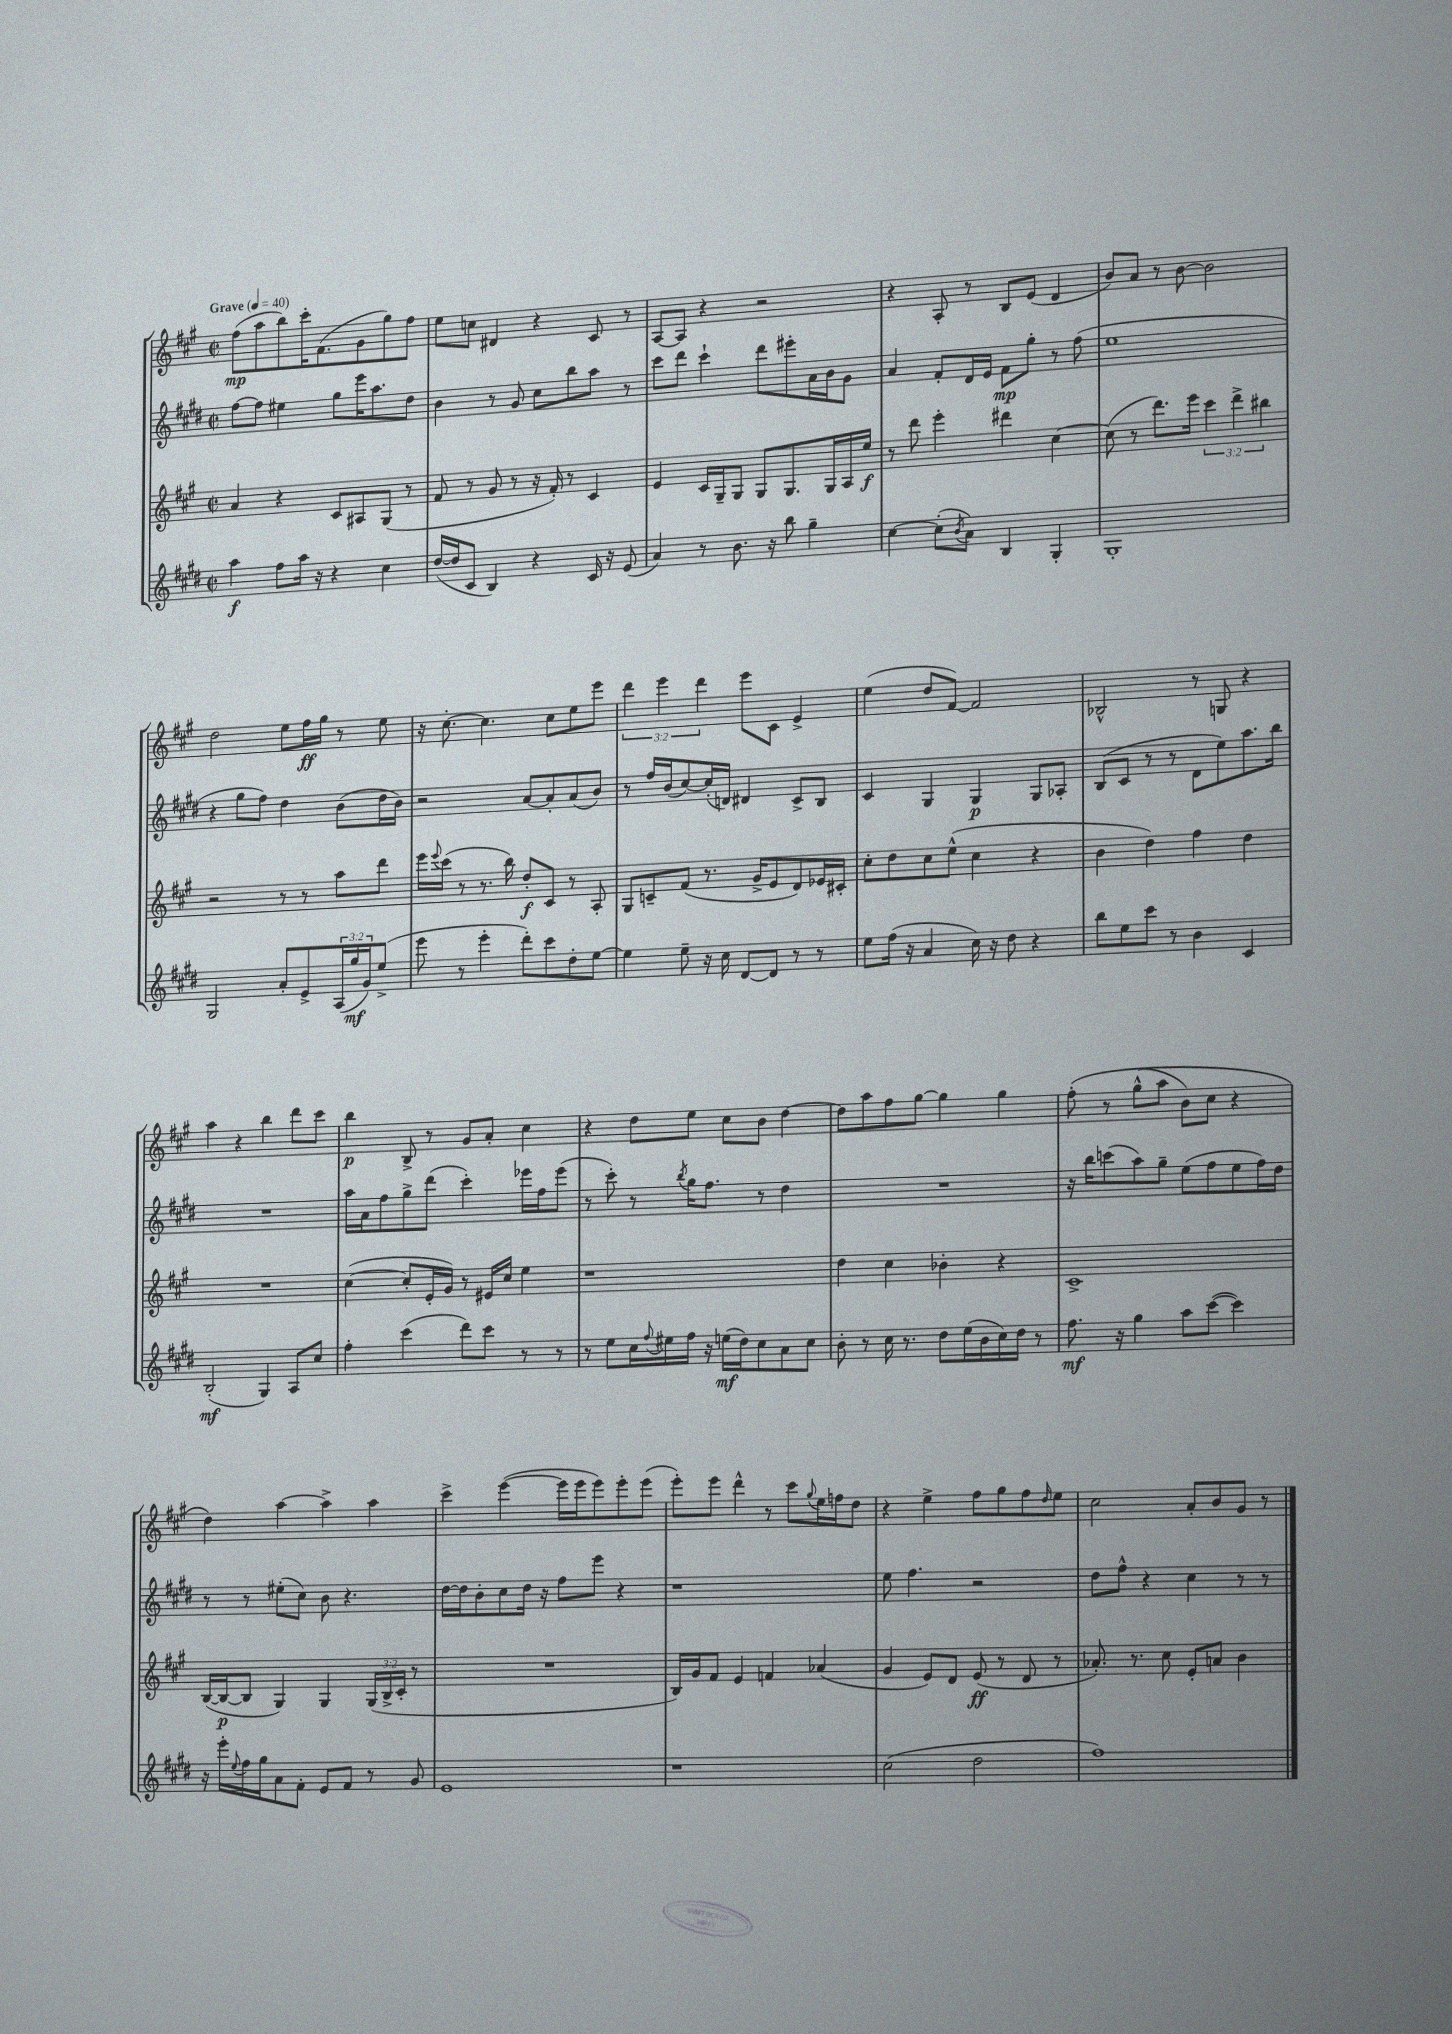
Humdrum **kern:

**kern	**kern	**kern	**kern
*staff4	*staff3	*staff2	*staff1
*clefG2	*clefG2	*clefG2	*clefG2
*k[f#c#g#d#]	*k[f#c#g#]	*k[f#c#g#d#]	*k[f#c#g#]
*M2/2	*M2/2	*M2/2	*M2/2
*met(c|)	*met(c|)	*met(c|)	*met(c|)
*MM40	*MM40	*MM40	*MM40
4aa	4a	[8ff#	(8ff#
.	.	8ff#]	8aa
8ff#	4r	4ee#	8bb)
16aa	.	.	16ccc#'
16r	.	.	(8.f#
4r	8c#	8gg#	.
.	8A#	16eee	8g#
.	.	8.aa	.
4cc#	(8G#	.	8gg#)
.	8r	8dd#	8ff#
=	=	=	=
([16dd#	8f#	4b	8ee
16dd#]	.	.	.
8c#	8r	.	8cc
4B)	8g#	8r	4d#
.	8r	8g#	.
4r	16r	8cc#	4r
.	16f#')	.	.
.	8r	8bb	.
16c#	4c#	8aa	8c#
16r	.	.	.
(8e	.	8r	8r
=	=	=	=
4a)	4e	8ccc#	[8A
.	.	8ddd#	8A]
8r	16c#	4ccc#`	4r
.	16G#~	.	.
8.b	8G#	.	.
.	8G#	8ddd#	2r
16r	.	.	.
8bb	8.G#	8eee#'	.
4gg#~	.	16a	.
.	16G#	16b	.
.	16A	8g#	.
.	16ee	.	.
=	=	=	=
[4cc#	8r	4a	4r
.	8ddd	.	.
(8cc#']	4eee'	8f#'	8A'
8qb	.	.	.
8a)	.	16d#	8r
.	.	16e	.
4B	4ddd#	8f#	8B
.	.	8gg#'	(8e
4G#'	[4cc#	8r	4d
.	.	(8ff#	.
=	=	=	=
1G#'	(8cc#]	1ee	8b)
.	8r	.	8a
.	8.ddd)	.	8r
.	.	.	[8b
.	16eee	.	.
.	6ccc#	.	2b]
.	6ddd^	.	.
.	6bb#	.	.
=	=	=	=
2G#	2r	4r	2dd
.	.	8gg#	.
.	.	8ff#)	.
8a'	8r	4dd#	8ee
8e^	8r	.	16ff#
.	.	.	16gg#
(24A	8aa	(8b	8r
24gg#	.	.	.
24g#)	.	.	.
(8ee^	8ddd	16dd#	8ee
.	.	16b)	.
=	=	=	=
8eee	16eee	2r	16r
.	8qqeee	.	.
.	(16ccc#	.	[8.cc#'
8r	8r	.	.
4eee'	8.r	.	4.cc#]
.	16bb)	.	.
8ddd#')	8dd'	[8a	.
8ccc#	8c#	8a']	8cc#
8dd#'	8r	(8a	8ee
[8ee	8A'	8b)	8eee
=	=	=	=
4ee]	8G#	8r	6ddd
.	8c~	16ff#	.
.	.	.	6eee
.	.	(16b	.
8ee~	(8f#	[8cc#)	.
.	.	.	6ddd
16r	8.r	(16cc#']	.
16cc#	.	16d)	.
[8d#	.	4d#	8eee
.	16g#^	.	.
8d#]	8e	.	8c#
8r	8d)	8c#^	4e^
8r	16e-	8B	.
.	16c#'	.	.
=	=	=	=
8ee	8cc#'	4c#	(4ee
(16ff#	8dd	.	.
16r	.	.	.
4a	8cc#	4G#	8dd
.	(8ee^^	.	[8f#)
16cc#)	4cc#	4G#	2f#]
16r	.	.	.
8dd#	.	.	.
4r	4r	8G#	.
.	.	8A-'	.
=	=	=	=
8bb	4b	(8B	2B-^^
8ee	.	8c#	.
8ccc#	4dd)	8r	.
8r	.	8r	.
4b	4ff#	8d#	8r
.	.	8ee)	8G
4c#	4dd	8.aa	4r
.	.	16bb	.
=	=	=	=
(2B'	1r	1r	4aa
.	.	.	4r
4G#)	.	.	4bb
8A	.	.	8ddd
8cc#	.	.	8ccc#
=	=	=	=
4ff#'	([4cc#	16aa	4bb
.	.	16a	.
.	.	8ff#	.
(4ccc#	8cc#']	8gg#^	8B^
.	16e'	(8ddd#	8r
.	16g#)	.	.
8ddd#)	8r	4ccc#')	8g#
8ccc#	16e#	.	8a'
.	16cc#	.	.
8r	4ee	16eee-	4cc#
.	.	16ff#	.
8r	.	(8eee-	.
=	=	=	=
8r	1r	8r	4r
8ee	.	8ccc#')	.
16cc#	.	8r	8dd
8qqff#	.	.	.
16ee#	.	.	.
.	.	8qbb	.
16ff#	.	16gg#	8ee
16r	.	8.ff#	.
(16ee	.	.	8cc#
16dd#)	.	.	.
8cc#	.	8r	8b
8a	.	4dd#	[4dd
8cc#	.	.	.
=	=	=	=
8b'	4dd	1r	8dd]
8r	.	.	8aa
16cc#	4cc#	.	8ff#
8.r	.	.	.
.	.	.	[8gg#
8dd#	4b-'	.	4gg#]
(16ee	.	.	.
16b	.	.	.
16cc#)	4r	.	4gg#
16dd#	.	.	.
8r	.	.	.
=	=	=	=
8.ff#	1c#^	16r	&(8ff#'
.	.	16bb	.
.	.	(8ccc	8r
16r	.	.	.
4gg#	.	8aa)	(8gg#^^
.	.	8gg#~	8aa
8aa	.	(8ee	8b)
([8ccc#	.	8ff#	8cc#
4ccc#])	.	8ee	4r
.	.	16ff#)	.
.	.	16dd#	.
=	=	=	=
16r	([16B	8r	4dd&)
16eee'	16B_	.	.
8qqee	.	.	.
16ff#	8B]	8r	.
16gg#	.	.	.
8a	4G#)	(8ee#'	[4aa
8f#'	.	8cc#)	.
8e	4G#	8b	4aa^]
8f#	.	4.r	.
8r	(24G#	.	4aa
.	24B^	.	.
.	24c#'	.	.
8g#	8r	.	.
=	=	=	=
1e	1r	[16dd#	4ccc#^
.	.	16dd#]	.
.	.	8b'	.
.	.	8cc#	([4eee
.	.	16dd#	.
.	.	16r	.
.	.	8ff#	16eee]
.	.	.	16eee
.	.	8eee	8eee)
.	.	4r	8eee'
.	.	.	(8eee
=	=	=	=
1r	16B)	1r	8eee')
.	16g#	.	.
.	8f#	.	8eee
.	4e	.	4ddd^^
.	4f	.	8r
.	.	.	8ccc#
.	.	.	8qqgg#
.	(4a-	.	16ee
.	.	.	16ff
.	.	.	8dd
=	=	=	=
(2cc#	4g#	8ee	4r
.	.	4.ff#	.
.	8e)	.	4ee^
.	8d	.	.
2dd#	(8e	2r	8ff#
.	8r	.	8gg#
.	8d	.	8ff#
.	.	.	16qqdd
.	8r	.	8ee
=	=	=	=
1ff#)	8.a-')	8dd#	2cc#
.	.	8ff#^^	.
.	8.r	.	.
.	.	4r	.
.	8cc#	.	.
.	8e'	4cc#	8a'
.	8a	.	8b
.	4b	8r	8g#
.	.	8r	8r
==	==	==	==
*-	*-	*-	*-
